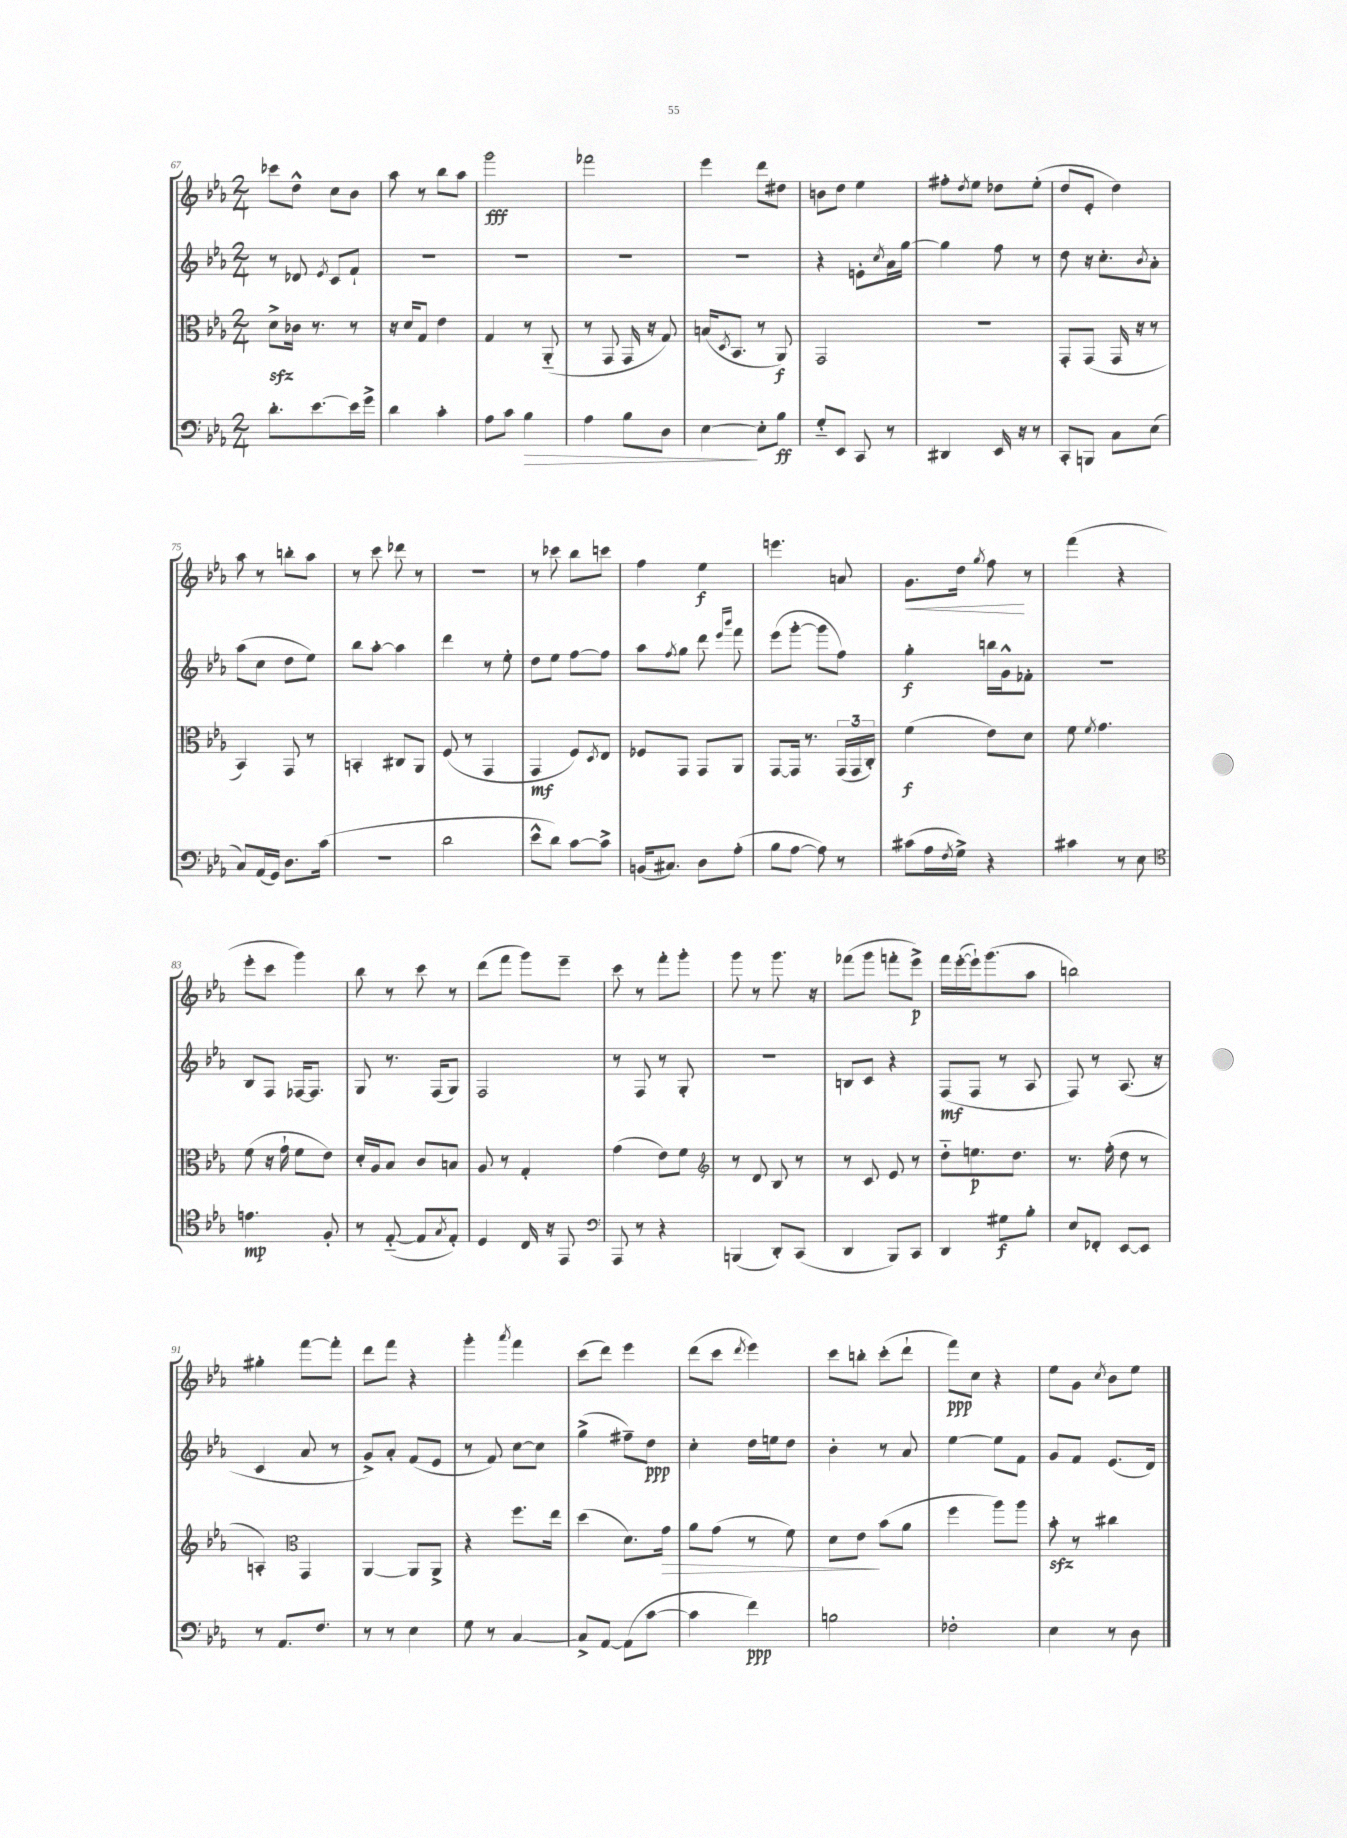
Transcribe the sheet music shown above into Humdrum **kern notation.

**kern	**dynam	**kern	**dynam	**kern	**dynam	**kern	**dynam
*part4	*part4	*part3	*part3	*part2	*part2	*part1	*part1
*staff4	*staff4	*staff3	*staff3	*staff2	*staff2	*staff1	*staff1
*clefF4	*	*clefC3	*	*clefG2	*	*clefG2	*
*k[b-e-a-]	*	*k[b-e-a-]	*	*k[b-e-a-]	*	*k[b-e-a-]	*
*M2/4	*	*M2/4	*	*M2/4	*	*M2/4	*
=67	=67	=67	=67	=67	=67	=67	=67
8.d'\L	.	8dzz^\L	.	8r	.	8ccc-X\L	.
.	.	16c-X\Jk	.	8d-X/	.	8dd^^\J	.
[8.e-\	.	8.r	.	.	.	.	.
.	.	.	.	8qe-/	.	.	.
.	.	.	.	8c/L	.	8cc\L	.
16e-\L]	.	8r	.	8f`/J	.	8b-\J	.
16g^\JJ	.	.	.	.	.	.	.
=68	=68	=68	=68	=68	=68	=68	=68
4d\	.	16r	.	2r	.	8aa-\	.
.	.	16d/KL	.	.	.	.	.
.	.	8G/J	.	.	.	8r	.
4c'\	.	4e-\	.	.	.	8bb-\L	.
.	.	.	.	.	.	8aa-\J	.
=69	=69	=69	=69	=69	=69	=69	=69
8A-\L	.	4G/	.	2r	.	2ggg\	fff
8c\J	.	.	.	.	.	.	.
!	!LO:HP:b	!	!	!	!	!	!
4B-\	>	8r	.	.	.	.	.
.	.	(8AA-/	.	.	.	.	.
=70	=70	=70	=70	=70	=70	=70	=70
4A-\	.	8r	.	2r	.	2fff-X\	.
.	.	8GG/	.	.	.	.	.
8B-\L	.	16GG/	.	.	.	.	.
.	.	16r	.	.	.	.	.
8D\J	.	8G/)	.	.	.	.	.
=71	=71	=71	=71	=71	=71	=71	=71
[4E-\	.	(16Bn/KL	.	2r	.	4eee-\	.
.	.	8qD/	.	.	.	.	.
.	.	8.BB-/J	.	.	.	.	.
8E-'\L]	]	8r	.	.	.	8ddd\L	.
8B-\J	ff	8AA-/)	f	.	.	8dd#X\J	.
=72	=72	=72	=72	=72	=72	=72	=72
8G/L	.	2GG/	.	4r	.	8bn\L	.
8EE-/J	.	.	.	.	.	8dd\J	.
8CC/	.	.	.	8en'\L	.	4ee-\	.
.	.	.	.	8qcc/	.	.	.
8r	.	.	.	16a-\L	.	.	.
.	.	.	.	[16gg\JJ	.	.	.
=73	=73	=73	=73	=73	=73	=73	=73
4DD#X/	.	2r	.	4gg\]	.	8ff#X'\L	.
.	.	.	.	.	.	8qdd/	.
.	.	.	.	.	.	8ee-\J	.
16EE-/	.	.	.	8ff\	.	8dd-X\L	.
16r	.	.	.	.	.	.	.
8r	.	.	.	8r	.	(8ee-'\J	.
=74	=74	=74	=74	=74	=74	=74	=74
8CC'/L	.	8GG'/L	.	8dd\	.	8dd/L	.
8BBBn/J	.	(8GG/J	.	16r	.	8e-'/J	.
.	.	.	.	8.cc'\L	.	.	.
8C\L	.	16GG/	.	.	.	4dd\)	.
.	.	16r	.	.	.	.	.
.	.	.	.	8qb-/	.	.	.
(8E-\J	.	8r	.	8a-'\J	.	.	.
!!LO:LB:g=z
=75	=75	=75	=75	=75	=75	=75	=75
8C/L)	.	4BB-/)	.	(8aa-\L	.	8aa-\	.
(16AA-/L	.	.	.	8cc\J	.	8r	.
16GG/JJ)	.	.	.	.	.	.	.
8.D\L	.	8GG/	.	8dd\L	.	8bbn'\L	.
.	.	8r	.	8ee-\J)	.	8aa-\J	.
(16c\Jk	.	.	.	.	.	.	.
=76	=76	=76	=76	=76	=76	=76	=76
2r	.	4BBn'/	.	8bb-\L	.	8r	.
.	.	.	.	[8aa-'\J	.	8ccc\	.
.	.	8C#X/L	.	4aa-\]	.	8ddd-X\	.
.	.	8AA-/J	.	.	.	8r	.
=77	=77	=77	=77	=77	=77	=77	=77
2d\	.	(8F/	.	4ddd\	.	2r	.
.	.	8r	.	.	.	.	.
.	.	4GG/	.	8r	.	.	.
.	.	.	.	8ee-'\	.	.	.
=78	=78	=78	=78	=78	=78	=78	=78
8e-^^\L	.	4GG/	mf	8dd\L	.	8r	.
8d\J)	.	.	.	8ee-\J	.	8ccc-X\	.
[8c\L	.	8F/L)	.	[8ff\L	.	8bb-\L	.
.	.	8qD/	.	.	.	.	.
8c^\J]	.	8E-/J	.	8ff\J]	.	8cccn\J	.
=79	=79	=79	=79	=79	=79	=79	=79
(16BBn/KL	.	8F-X/L	.	8aa-\L	.	4ff\	.
8.C#X/J)	.	.	.	.	.	.	.
.	.	.	.	8qff/	.	.	.
.	.	8GG/J	.	8gg\J	.	.	.
8D\L	.	8GG/L	.	8ddd\	.	4ee-\	f
.	.	.	.	16qqeee-/LL	.	.	.
.	.	.	.	16qqbbb-/JJ	.	.	.
(8A-'\J	.	8AA-/J	.	8fff\	.	.	.
=80	=80	=80	=80	=80	=80	=80	=80
8B-\L	.	[8GG/L	.	(8eee-\L	.	4.eeen\	.
[8A-\J	.	16GG/Jk]	.	[8ggg'\J	.	.	.
.	.	8.r	.	.	.	.	.
8A-\])	.	.	.	8ggg\L]	.	.	.
8r	.	(24GG/LL	.	8ff\J)	.	8an/	.
.	.	24GG/	.	.	.	.	.
.	.	24C'/JJ)	.	.	.	.	.
=81	=81	=81	=81	=81	=81	=81	=81
!	!	!	!	!	!	!	!LO:HP:b
(8c#X\L	.	(4f\	f	4gg'\	f	8.g\L	<
16A-\L	.	.	.	.	.	.	.
8qF/	.	.	.	.	.	.	.
16G^\JJ)	.	.	.	.	.	16dd\Jk	.
.	.	.	.	.	.	8qgg/	.
4r	.	8e-\L)	.	16bbn\LL	.	8ff\	.
.	.	.	.	16g^^\J	.	.	.
.	.	8d\J	.	8f-X'\J	.	8r	[
=82	=82	=82	=82	=82	=82	=82	=82
4c#X\	.	8f\	.	2r	.	(4fff\	.
.	.	8qf/	.	.	.	.	.
.	.	4.g\	.	.	.	.	.
8r	.	.	.	.	.	4r	.
8E-\	.	.	.	.	.	.	.
!!LO:LB:g=z
=83	=83	=83	=83	=83	=83	=83	=83
*clefC4	*	*	*	*	*	*	*
4.en\	mp	(8f\	.	8B-/L	.	8eee-'\L	.
.	.	16r	.	8F/J	.	8ccc\J	.
.	.	16g`\	.	.	.	.	.
.	.	8f\L	.	[16F-X/KL	.	4ggg\)	.
.	.	.	.	8.F-/J]	.	.	.
8F'/	.	8e-\J)	.	.	.	.	.
=84	=84	=84	=84	=84	=84	=84	=84
8r	.	16d'/LL	.	8G/	.	8bb-\	.
.	.	16A-/J	.	.	.	.	.
([8E-/	.	8B-/J	.	8.r	.	8r	.
8E-/L]	.	8c/L	.	.	.	8ccc\	.
.	.	.	.	(16F/KL	.	.	.
8qG/	.	.	.	.	.	.	.
8E-'/J)	.	8Bn/J	.	8G/J)	.	8r	.
=85	=85	=85	=85	=85	=85	=85	=85
4D/	.	8A-/	.	2F/	.	(8ddd\L	.
.	.	8r	.	.	.	8fff\J	.
16C/	.	4G'/	.	.	.	8ggg\L)	.
16r	.	.	.	.	.	.	.
8EE-/	.	.	.	.	.	8eee-~\J	.
=86	=86	=86	=86	=86	=86	=86	=86
*clefF4	*	*	*	*	*	*	*
8AAA-/	.	(4g\	.	8r	.	8ccc\	.
8r	.	.	.	8F/	.	8r	.
4r	.	8e-\L)	.	8r	.	8fff'\L	.
.	.	8f\J	.	8G'/	.	8ggg'\J	.
=87	=87	=87	=87	=87	=87	=87	=87
*	*	*clefG2	*	*	*	*	*
(4BBBn/	.	8r	.	2r	.	8ggg\	.
.	.	8d/	.	.	.	8r	.
8DD'/L)	.	8B-/	.	.	.	8.ggg\	.
(8CC/J	.	8r	.	.	.	.	.
.	.	.	.	.	.	16r	.
=88	=88	=88	=88	=88	=88	=88	=88
4DD/	.	8r	.	8Bn/L	.	(8fff-X\L	.
.	.	8c/	.	8c/J	.	8ggg\J	.
8BBB-/L)	.	8e-/	.	4r	.	8fffn'\L	.
8CC/J	.	8r	.	.	.	8eee-^\J)	p
=89	=89	=89	=89	=89	=89	=89	=89
4DD/	.	8dd\L	.	(8F/L	mf	16fff\LL	.
.	.	.	.	.	.	([16eee-'\	.
.	.	8.een\	p	8F/J	.	16eee-`\J])	.
.	.	.	.	.	.	(8.ggg\	.
8G#X\L	f	.	.	8r	.	.	.
.	.	8.dd\J	.	.	.	.	.
8B-'\J	.	.	.	8A-/	.	8aa-\J	.
=90	=90	=90	=90	=90	=90	=90	=90
8E-/L	.	8.r	.	8F/)	.	2bbn\)	.
8FF-X'/J	.	.	.	8r	.	.	.
.	.	(16ff'\	.	.	.	.	.
[8EE-/L	.	8dd\	.	(8.A-/	.	.	.
8EE-/J]	.	8r	.	.	.	.	.
.	.	.	.	16r	.	.	.
!!LO:LB:g=z
=91	=91	=91	=91	=91	=91	=91	=91
8r	.	4An'/)	.	4c/	.	4gg#X'\	.
8.AA-/L	.	.	.	.	.	.	.
*	*	*clefC3	*	*	*	*	*
.	.	4GG/	.	8a-/	.	[8fff\L	.
8.F/J	.	.	.	.	.	.	.
.	.	.	.	8r	.	8fff'\J]	.
=92	=92	=92	=92	=92	=92	=92	=92
8r	.	[4AA-/	.	8g^/L)	.	8ddd\L	.
8r	.	.	.	8a-'/J	.	8fff\J	.
4E-\	.	8AA-/L]	.	(8f/L	.	4r	.
.	.	8AA-^/J	.	8e-/J	.	.	.
=93	=93	=93	=93	=93	=93	=93	=93
8G\	.	4r	.	8r	.	4ggg'\	.
8r	.	.	.	8f/)	.	.	.
.	.	.	.	.	.	8qaaa-/	.
[4C/	.	8.ff\L	.	[8cc\L	.	4fff\	.
.	.	.	.	8cc\J]	.	.	.
.	.	16ee-\Jk	.	.	.	.	.
=94	=94	=94	=94	=94	=94	=94	=94
8C^/L]	.	(4dd\	.	(4gg^\	.	(8ccc\L	.
[8AA-/J	.	.	.	.	.	8ddd\J)	.
(8AA-\L]	.	8.d\L)	.	8ff#X~\L)	.	4eee-\	.
[8c\J	.	.	.	8dd\J	ppp	.	.
!	!	!	!LO:HP:b	!	!	!	!
.	.	16g\Jk	>	.	.	.	.
=95	=95	=95	=95	=95	=95	=95	=95
4c\]	.	8a-\L	.	4cc'\	.	(8ddd\L	.
.	.	(8g\J	.	.	.	8ccc\J	.
.	.	.	.	.	.	8qddd/	.
4f\)	ppp	8r	.	16dd\LL	.	4eee-\)	.
.	.	.	.	16een\J	.	.	.
.	.	8f\)	.	8dd\J	.	.	.
=96	=96	=96	=96	=96	=96	=96	=96
2Bn\	.	8d\L	.	4b-'\	.	8ccc\L	.
.	.	8e-\J	.	.	.	8bbn'\J	.
.	.	(8b-\L	]	8r	.	(8ccc'\L	.
.	.	8a-\J	.	8a-/	.	8ddd`\J	.
=97	=97	=97	=97	=97	=97	=97	=97
2F-X'\	.	4ff\	.	[4ee-\	.	8fff\L)	ppp
.	.	.	.	.	.	8cc\J	.
.	.	8aa-\L)	.	8ee-\L]	.	4r	.
.	.	8aa-\J	.	8f\J	.	.	.
=98	=98	=98	=98	=98	=98	=98	=98
4E-\	.	8b-zz'\	.	8g/L	.	8ee-\L	.
.	.	8r	.	8f/J	.	8g\J	.
.	.	.	.	.	.	8qcc/	.
8r	.	4cc#X\	.	(8.e-/L	.	8b-\L	.
8D\	.	.	.	.	.	8ee-\J	.
.	.	.	.	16d/Jk)	.	.	.
==	==	==	==	==	==	==	==
*-	*-	*-	*-	*-	*-	*-	*-
